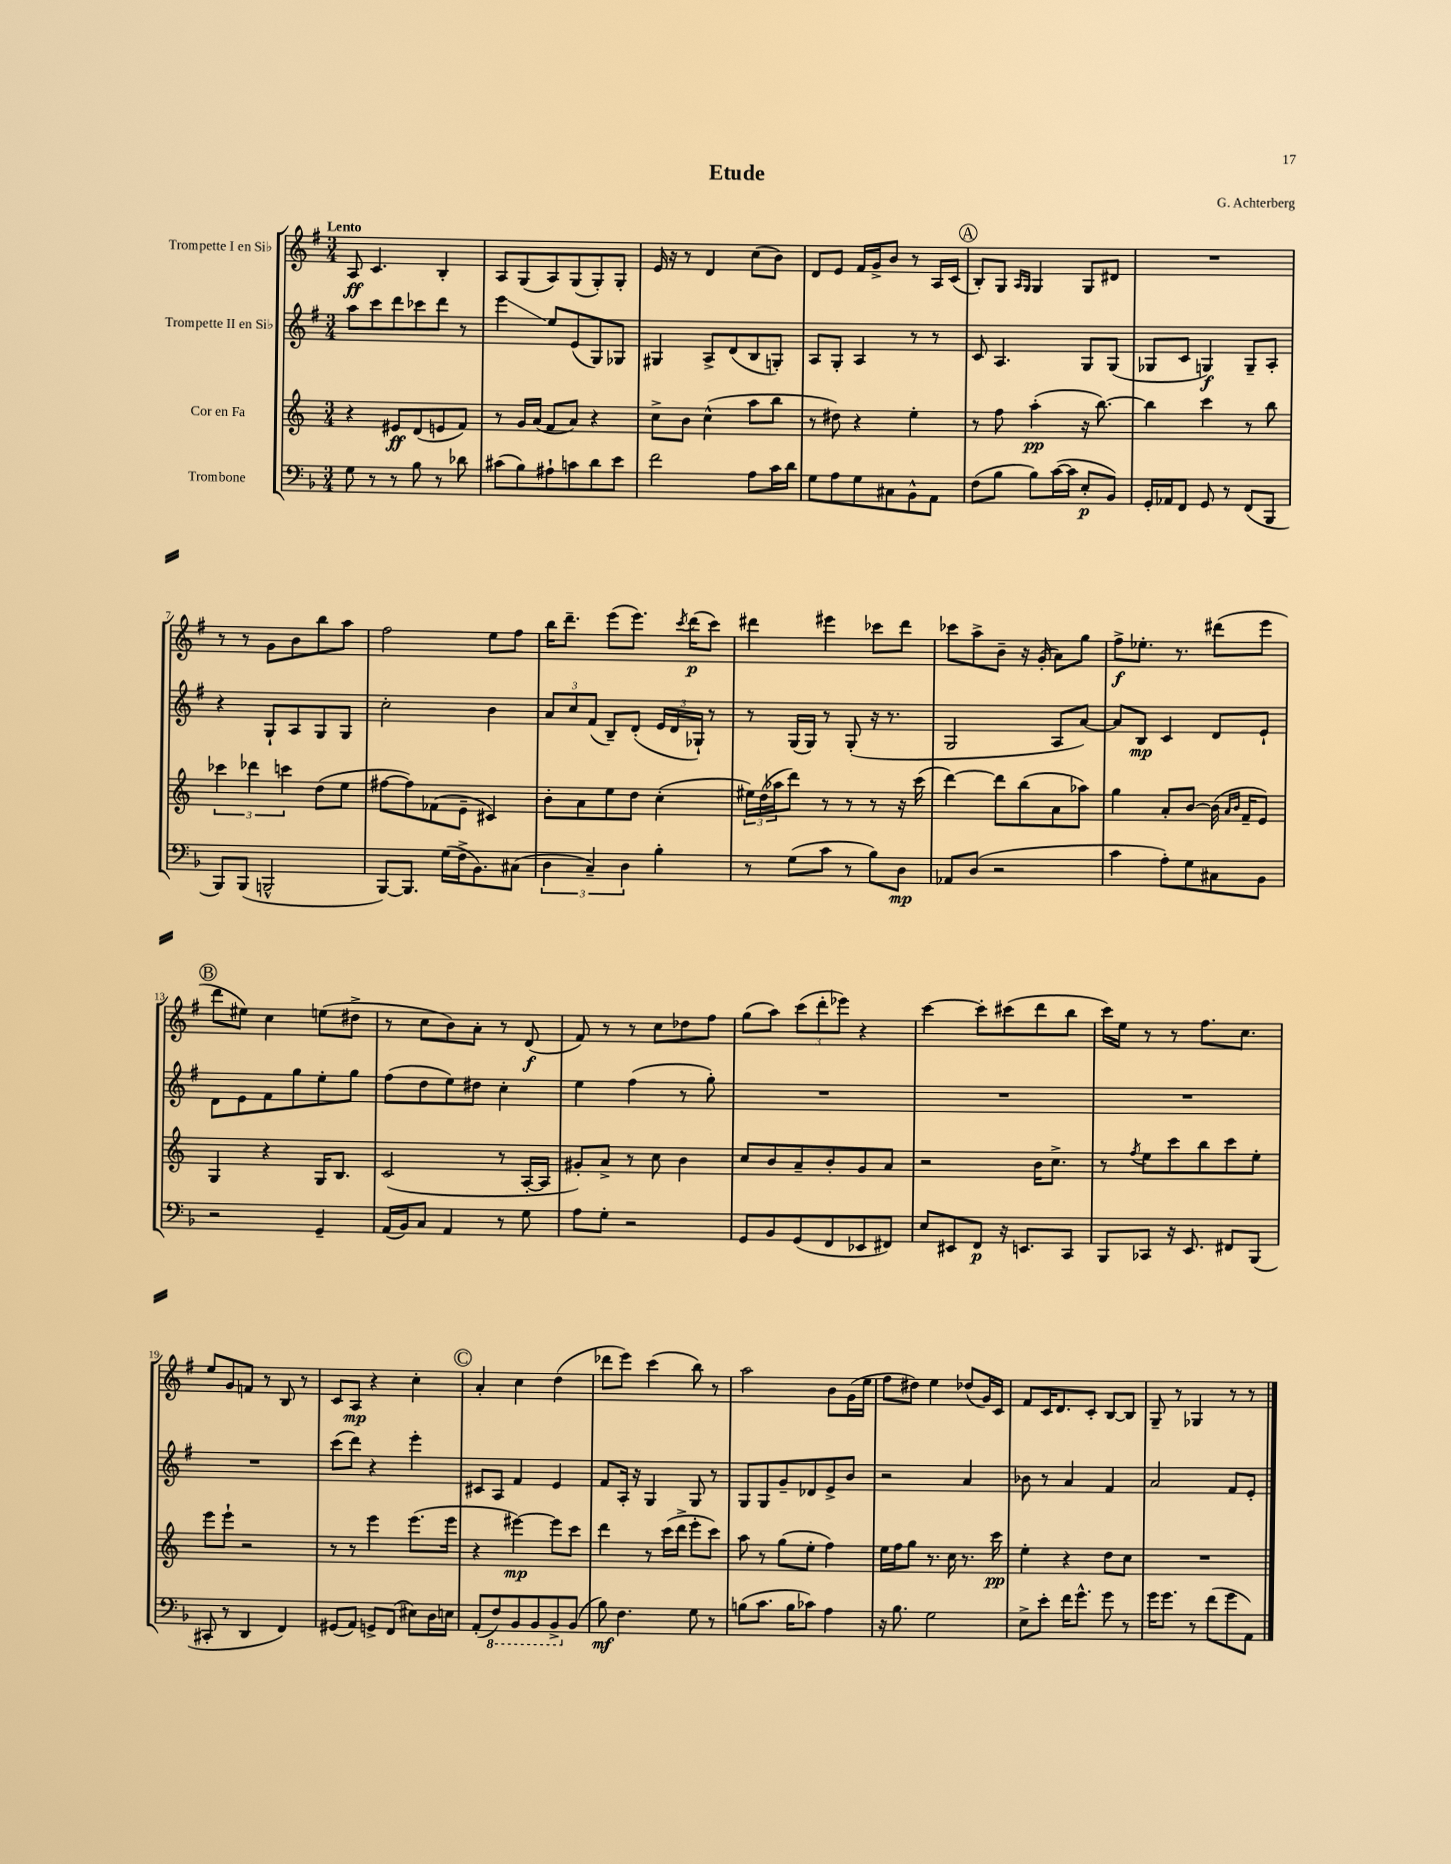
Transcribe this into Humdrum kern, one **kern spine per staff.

**kern	**kern	**kern	**kern
*staff4	*staff3	*staff2	*staff1
*clefF4	*clefG2	*clefG2	*clefG2
*k[b-]	*k[]	*k[f#]	*k[f#]
*M3/4	*M3/4	*M3/4	*M3/4
8G	4r	8aa	8A
8r	.	8ccc	4.c
8r	8e#	8ddd	.
8B-	(8d	8ccc-	.
8r	8e	8ddd	4B'
8d-	8f)	8r	.
=	=	=	=
(8c#	8r	4eee	8A
8B-)	16g	.	(8G
.	(16a	.	.
8A#`	8f	8ee	8A)
8c	8a)	(8e	(8G
8d	4r	8G)	8G')
8e	.	8G-	8G'
=	=	=	=
2f	8cc^	4G#	16e
.	.	.	16r
.	8b	.	8r
.	(4cc^^	8A^	4d
.	.	(8d	.
8A	8aa	8B	(8cc
16c	8bb	8G')	8b)
16d	.	.	.
=	=	=	=
8G	8r	8A	8d
8A	8dd#)	8G'	8e
8G	4r	4A	16f#
.	.	.	16g^
8C#	.	.	8b
8BB-^^	4ee'	8r	8r
8AA	.	8r	16A
.	.	.	(16c
=	=	=	=
(8F	8r	8c	8B')
8B-	8ff	4.A	8G
.	.	.	16qqA
.	.	.	16qqG
8B-)	(4aa'	.	4G
([16c	.	.	.
16c]	.	.	.
8E'	16r	8G	8G
.	[8.bb)	.	.
8BB-)	.	(8G	8d#
=	=	=	=
16GG'	4bb]	8G-	2.r
16AA-	.	.	.
8FF	.	8c	.
8GG	4ccc	4G)	.
8r	.	.	.
(8FF	8r	8G~	.
8BBB-	8bb	8A'	.
=	=	=	=
8BBB-)	6ccc-	4r	8r
(8BBB-	.	.	8r
.	6ddd-	.	.
2BBB^^	.	8G`	8g
.	6ccc	.	.
.	.	8A	8b
.	(8dd	8G	8bb
.	8ee	8G	8aa
=	=	=	=
[8BBB-)	[8ff#	2cc'	2ff#
8.BBB-]	8ff#])	.	.
.	(8f-	.	.
(16G	.	.	.
16F^	8e~	.	.
8.BB-)	.	.	.
.	4c#)	4b	8ee
(8C#	.	.	8ff#
=	=	=	=
6D	8b'	12a	16bb
.	.	.	8.ddd~
.	.	12cc	.
.	8a	.	.
6C~)	.	(12f#	.
.	8ee	8B~)	(8eee
6D	.	.	.
.	8dd	(8d'	8.eee)
4B-'	(4cc'	24e	.
.	.	24d	.
.	.	.	8qccc
.	.	.	(16ddd
.	.	24G-`)	.
.	.	8r	8ccc)
=	=	=	=
8r	24ee#)	8r	4ddd#
.	(24dd	.	.
.	24aa-	.	.
(8G	8ddd)	(16G	.
.	.	16G)	.
8c	8r	8r	4eee#
8r	8r	(8G'	.
8B-)	8r	16r	8ccc-
.	.	8.r	.
8D	16r	.	8ddd#
.	(16ccc	.	.
=	=	=	=
8AA-	[4ddd)	2G	8ccc-
(8D	.	.	8aa^
2r	8ddd]	.	8b~
.	(8bb	.	16r
.	.	.	(16g'
.	8a	8A	8a)
.	8aa-)	[8a)	8gg
=	=	=	=
4c	4gg	8a]	8ff#^
.	.	8B	8.ee-'
8A')	8a'	4c	.
.	.	.	8.r
8G	[8b	.	.
8C#	(16b]	8d	(8ddd#
.	16qqa	.	.
.	16qqb	.	.
.	16f~	.	.
8BB-	8e)	8e`	8eee
=	=	=	=
2r	4G	8d	8ddd
.	.	8e	8ee#)
.	4r	8f#	4cc
.	.	8gg	.
4GG~	16G	8ee'	(8ee
.	8.B	.	.
.	.	8gg	8dd#^
=	=	=	=
(16AA	(2c	(8ff#	8r
16BB-)	.	.	.
8C	.	8dd	8cc
4AA	.	8ee)	8b)
.	.	8dd#	8a'
8r	8r	4cc'	8r
8G	[16A'	.	(8d
.	16A]	.	.
=	=	=	=
8A	8g#')	4ee	8f#)
8G'	8a^	.	8r
2r	8r	(4ff#	8r
.	8cc	.	8cc
.	4b	8r	8dd-
.	.	8gg')	8ff#
=	=	=	=
8GG	8cc	2.r	(8gg
8BB-	8b	.	8aa)
(8GG	8a~	.	(12ccc
.	.	.	12ddd'
8FF	8b'	.	.
.	.	.	12eee-)
8EE-	8g	.	4r
8FF#)	8a	.	.
=	=	=	=
8E	2r	2.r	[4ccc
8EE#	.	.	.
8FF	.	.	8ccc']
16r	.	.	(8ccc#
8.EE	.	.	.
.	16b	.	8ddd
.	8.cc^	.	.
8CC	.	.	8bb
=	=	=	=
8BBB-	8r	2.r	16ccc)
.	.	.	16ee
.	8qff	.	.
8CC-	8ee	.	8r
16r	8ccc	.	8r
8.EE	.	.	.
.	8bb	.	8.ff#
8FF#	8ccc	.	.
.	.	.	8.cc
(8BBB-	8ee'	.	.
=	=	=	=
8CC#'	8eee	2.r	8ee
8r	8eee`	.	8g
4DD	2r	.	8f
.	.	.	8r
4FF)	.	.	8B
.	.	.	8r
=	=	=	=
(8GG#	8r	(8ccc	8c
8AA)	8r	8ddd)	8A
8GG^	4eee	4r	4r
(8FF	.	.	.
8E#)	(8.eee	4eee'	4cc'
16D	.	.	.
16E	16eee	.	.
=	=	=	=
(8AA'	4r	8c#	4a'
8FF)	.	8A	.
8BBB-	[4eee#)	4f#	4cc
8BBB-	.	.	.
8BBB-^	8eee#]	4e	(4dd
(8BB-	8ccc	.	.
=	=	=	=
8B-)	4ddd	8f#	8ddd-
4.F	.	16A'	8eee)
.	.	16r	.
.	8r	4G	(4ccc
.	(16ccc	.	.
.	16ddd^	.	.
8G	8eee'	8G	8bb)
8r	8ccc)	8r	8r
=	=	=	=
(8B	8aa	8G	2aa
8.c	8r	8G	.
.	(8gg	8g~	.
16B	.	.	.
8c-)	8ee'	8d-	.
4A	4ff)	8e^	8b
.	.	8b	(16g
.	.	.	16ee
=	=	=	=
16r	16ee	2r	8ff#
8.B-	16ff	.	.
.	8gg	.	8dd#)
2G	8.r	.	4ee
.	16cc	.	.
.	8.r	4a	(8dd-
.	.	.	16g)
.	16ccc	.	16c
=	=	=	=
8E^	4ee'	8b-	8f#
8e'	.	8r	16c
.	.	.	8.d
16f	4r	4a	.
8.g^^	.	.	.
.	.	.	8c'
8g	8dd	4f#	[8B
8r	8cc	.	8B]
=	=	=	=
16g	2.r	2a	8G~
8.g	.	.	.
.	.	.	8r
8r	.	.	4G-
(8f	.	.	.
8g	.	8f#	8r
8AA)	.	8e'	8r
==	==	==	==
*-	*-	*-	*-
